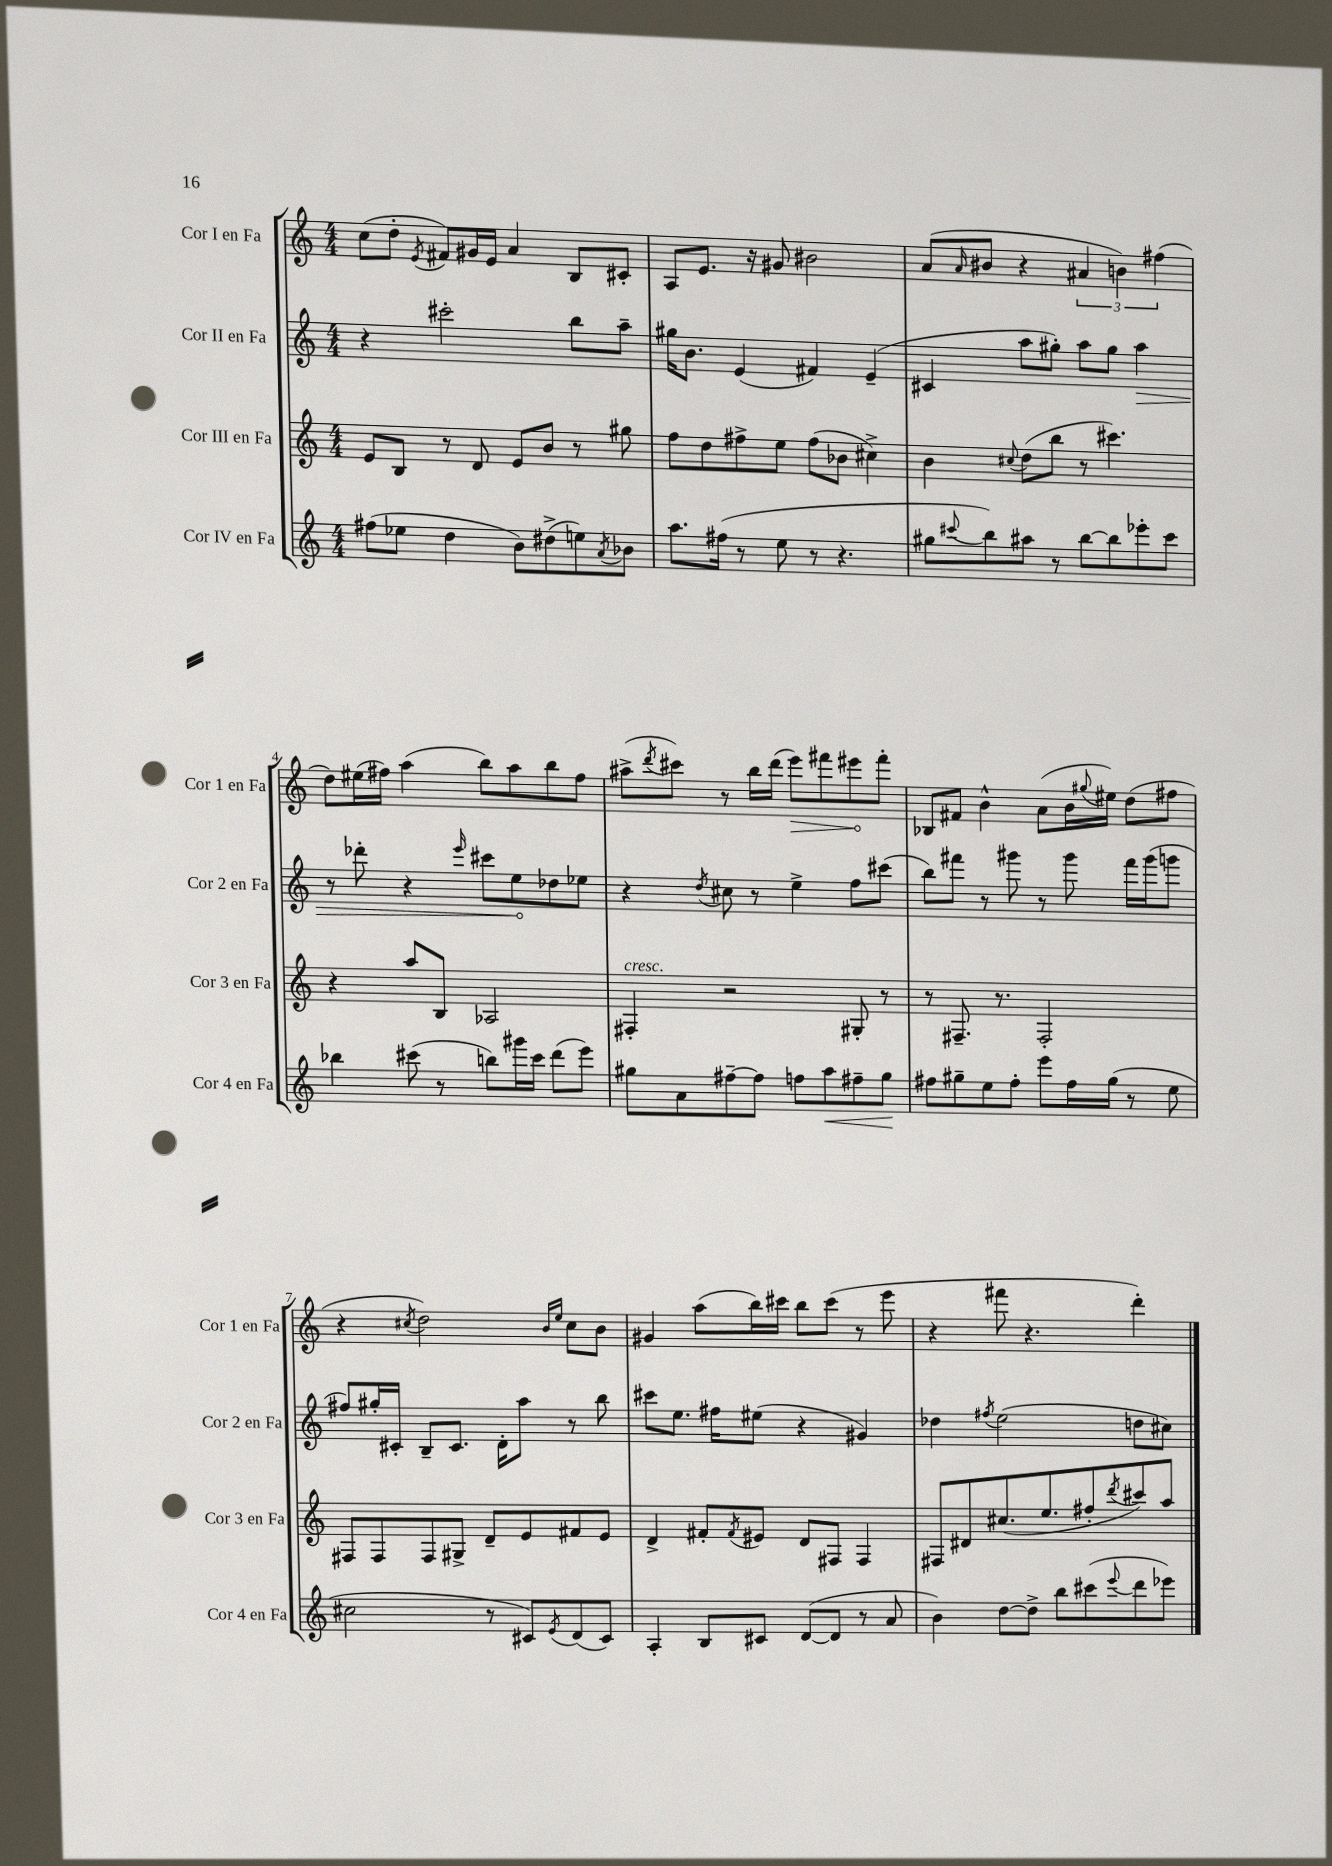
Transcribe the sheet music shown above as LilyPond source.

<<
\new StaffGroup <<
\new Staff = "s0" \with { instrumentName = "Cor I en Fa" shortInstrumentName = "Cor 1 en Fa" } {
    \clef treble \key c \major \numericTimeSignature \time 4/4
    c''8( d''8-. \acciaccatura { e'8 } fis'8) gis'16 e'16 a'4 b8 cis'8-. |
    a8 e'8. r16 gis'8 bis'2 |
    a'8( \grace { a'16 } bis'8 r4 \tuplet 3/2 { ais'4 b'4) fis''4( } |
    d''8) eis''16( fis''16) a''4( b''8) a''8 b''8 fis''8 |
    ais''8->( \acciaccatura { d'''8 } cis'''8) r8 b''16 d'''16( \once \override Hairpin.circled-tip = ##t e'''8\>) fis'''8 eis'''8\! fis'''8-. |
    bes8 fis'8 b'4-^ a'8( b'16 \appoggiatura { gis''8 } eis''16) d''8( fis''8 |
    r4 \acciaccatura { cis''8 } d''2) \grace { b'16 e''16 } cis''8 b'8 |
    gis'4 a''8( b''16) cis'''16 b''8 cis'''8( r8 e'''8 |
    r4 fis'''8 r4. d'''4-.) \bar "|." |
}
\new Staff = "s1" \with { instrumentName = "Cor II en Fa" shortInstrumentName = "Cor 2 en Fa" } {
    \clef treble \key c \major \numericTimeSignature \time 4/4
    r4 cis'''2-. b''8 a''8-- |
    gis''16 b'8. e'4( fis'4) e'4--( |
    cis'4 a''8 gis''8-.) a''8 gis''8 \once \override Hairpin.circled-tip = ##t a''4\> |
    r8 des'''8-. r4 \grace { e'''16 } cis'''8 e''8\! des''8 ees''8 |
    r4 \acciaccatura { d''8 } cis''8 r8 e''4-> f''8 cis'''8( |
    b''8) fis'''8 r8 gis'''8 r8 gis'''8 fis'''16 gis'''16( g'''8 |
    fis''8) gis''16-. cis'16-. b8-- cis'8. d'16-. a''8 r8 b''8 |
    cis'''8 e''8. fis''16 eis''8( r4 gis'4) |
    des''4 \acciaccatura { fis''8 } e''2( d''8 cis''8) \bar "|." |
}
\new Staff = "s2" \with { instrumentName = "Cor III en Fa" shortInstrumentName = "Cor 3 en Fa" } {
    \clef treble \key c \major \numericTimeSignature \time 4/4
    e'8 b8 r8 d'8 e'8 b'8 r8 gis''8 |
    f''8 d''8 fis''8-> e''8 fis''8( bes'8 cis''4->) |
    b'4 \appoggiatura { cis''8 } d''8( b''8 r8 cis'''4.) |
    r4 a''8 b8 aes2 |
    fis4-.^\markup { \italic "cresc." } r2 gis8-. r8 |
    r8 fis8.-- r8. fis2-. |
    fis8 fis8 fis8 gis8-> d'8-- e'8 fis'8 e'8 |
    d'4-> fis'8-. \acciaccatura { fis'8 } eis'8 d'8 fis8 fis4 |
    fis8 dis'8 cis''8.( e''8. fis''8-. \acciaccatura { d'''8 } cis'''8) a''8 \bar "|." |
}
\new Staff = "s3" \with { instrumentName = "Cor IV en Fa" shortInstrumentName = "Cor 4 en Fa" } {
    \clef treble \key c \major \numericTimeSignature \time 4/4
    fis''8( ees''8 d''4 b'8) dis''8->( e''8) \acciaccatura { a'8 } bes'8 |
    a''8. fis''16( r8 e''8 r8 r4. |
    gis''8 \appoggiatura { cis'''8 } b''8) ais''8 r8 b''8~ b''8 ees'''8-. cis'''8 |
    bes''4 cis'''8( r8 b''8) gis'''16 cis'''16 d'''8( e'''8) |
    gis''8 a'8 fis''8~-- fis''8 f''8 a''8\< fis''8-- gis''8\! |
    fis''8 gis''8-- e''8 fis''8-. e'''8 fis''16 gis''16( r8 e''8 |
    cis''2 r8 cis'8) \acciaccatura { e'8 } d'8( cis'8) |
    a4-. b8 cis'8 d'8~( d'8 r8 a'8 |
    b'4) d''8~ d''8-> b''8 cis'''8( \appoggiatura { e'''8 } d'''8 ees'''8) \bar "|." |
}
>>
>>
